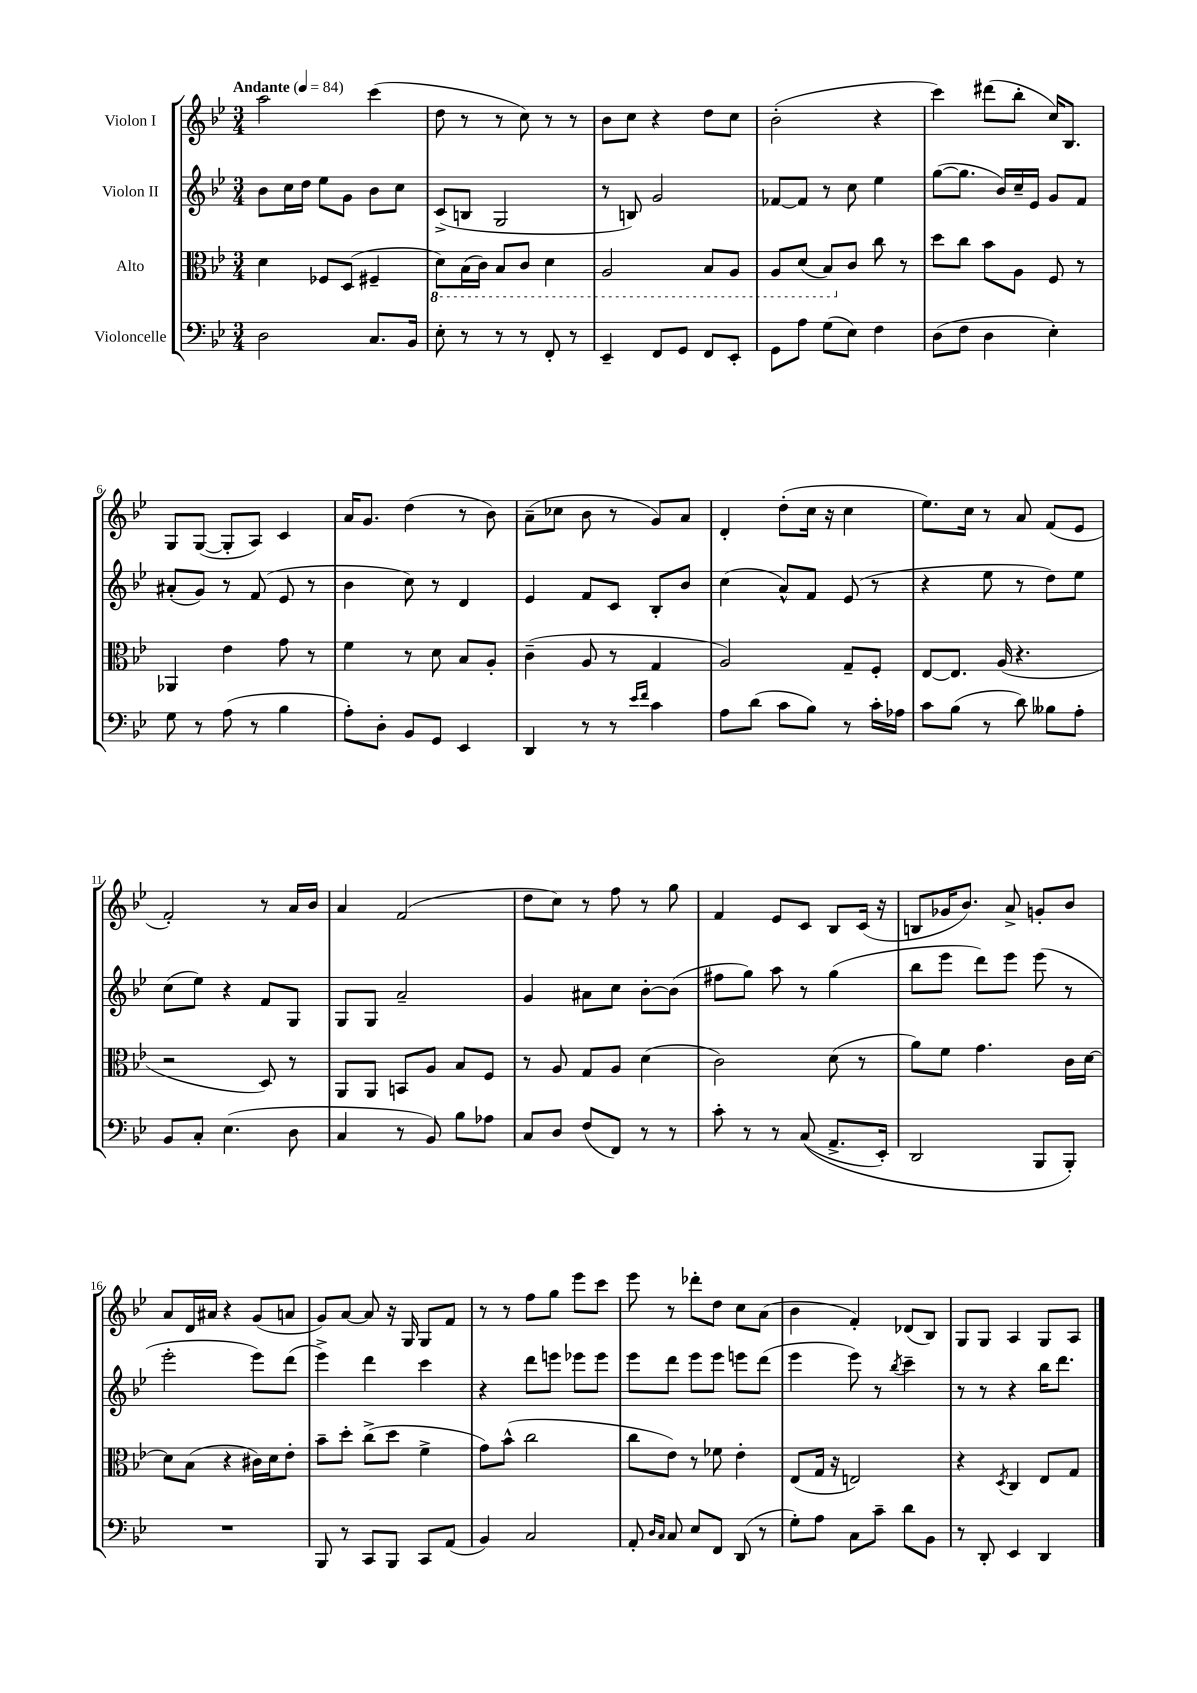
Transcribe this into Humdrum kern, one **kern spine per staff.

**kern	**kern	**kern	**kern
*part4	*part3	*part2	*part1
*staff4	*staff3	*staff2	*staff1
*I"Violoncelle	*I"Alto	*I"Violon II	*I"Violon I
*clefF4	*clefC3	*clefG2	*clefG2
*k[b-e-]	*k[b-e-]	*k[b-e-]	*k[b-e-]
*M3/4	*M3/4	*M3/4	*M3/4
*MM84	*MM84	*MM84	*MM84
=1	=1	=1	=1
!	!	!	!LO:TX:a:B:t=Andante
2D\	4d\	8b-\L	2aa\
.	.	16cc\L	.
.	.	16dd\JJ	.
.	8F-X/L	8ee-\L	.
.	(8D/J	8g\J	.
8.C/L	4F#X~/	8b-\L	(4ccc\
.	.	8cc\J	.
16BB-/Jk	.	.	.
=2	=2	=2	=2
*	*8ba	*	*
8E-'\	8D\L)	(8c^/L	8dd\
8r	(16BB-\L	8Bn/J	8r
.	16C\JJ)	.	.
8r	8BB-/L	2G/	8r
8r	8C/J	.	8cc\)
8FF'/	4D\	.	8r
8r	.	.	8r
=3	=3	=3	=3
4EE-~/	2AA/	8r	8b-\L
.	.	8Bn/)	8cc\J
8FF/L	.	2g/	4r
8GG/J	.	.	.
8FF/L	8BB-/L	.	8dd\L
8EE-'/J	8AA/J	.	8cc\J
=4	=4	=4	=4
8GG\L	8AA/L	[8f-X/L	(2b-'\
8A\J	(8D/J	8f-/J]	.
(8G\L	8BB-/L)	8r	.
*	*X8ba	*	*
8E-\J)	8c/J	8cc\	.
4F\	8cc\	4ee-\	4r
.	8r	.	.
=5	=5	=5	=5
(8D\L	8dd\L	([8gg\L	4ccc\)
8F\J	8cc\J	8.gg\J]	.
4D\	8b-\L	.	(8ddd#X\L
.	.	16b-/LL)	.
.	8A\J	16cc~/	8bb-'\J
.	.	16e-/JJ	.
4E-'\)	8F/	8g/L	16cc/KL)
.	.	.	8.B-/J
.	8r	8f/J	.
!!LO:LB:g=z
=6	=6	=6	=6
8G\	4AA-X/	(8a#X'/L	8G/L
8r	.	8g/J)	([8G/J
(8A\	4e-\	8r	8G'/L]
8r	.	(8f/	8A/J)
4B-\	8g\	8e-/	4c/
.	8r	8r	.
=7	=7	=7	=7
8A'\L)	4f\	4b-\	16a/KL
.	.	.	8.g/J
8D'\J	.	.	.
8BB-/L	8r	8cc\)	(4dd\
8GG/J	8d\	8r	.
4EE-/	8B-/L	4d/	8r
.	8A'/J	.	8b-\)
=8	=8	=8	=8
4DD/	(4c~\	4e-/	(8a~\L
.	.	.	8cc-X\J
8r	8A/	8f/L	8b-\
8r	8r	8c/J	8r
16qqe-/LL	.	.	.
16qqf/JJ	.	.	.
4c\	4G/	8B-'/L	8g/L)
.	.	8b-/J	8a/J
=9	=9	=9	=9
8A\L	2A/)	(4cc\	4d'/
(8d\J	.	.	.
8c\L	.	8a^^/L)	(8dd'\L
8B-\J)	.	8f/J	16cc\Jk
.	.	.	16r
8r	8G~/L	(8e-/	4cc\
16c'\LL	8F'/J	8r	.
16A-X\JJ	.	.	.
=10	=10	=10	=10
8c\L	[8E-/L	4r	8.ee-\L)
(8B-\J	8.E-/J]	.	.
.	.	.	16cc\Jk
8r	.	8ee-\	8r
.	(16A/	.	.
8d\)	4.r	8r	8a/
8B--X\L	.	8dd\L)	(8f/L
8A'\J	.	8ee-\J	8e-/J
!!LO:LB:g=z
=11	=11	=11	=11
8BB-/L	2r	(8cc\L	2f'/)
8C'/J	.	8ee-\J)	.
(4.E-\	.	4r	.
.	8D/)	8f/L	8r
8D\	8r	8G/J	16a/LL
.	.	.	16b-/JJ
=12	=12	=12	=12
4C/	8AA/L	8G/L	4a/
.	8AA/J	8G/J	.
8r	8BBn/L	2a~/	(2f/
8BB-/)	8A/J	.	.
8B-\L	8B-/L	.	.
8A-X\J	8F/J	.	.
=13	=13	=13	=13
8C/L	8r	4g/	8dd\L
8D/J	8A/	.	8cc\J)
(8F/L	8G/L	8a#X\L	8r
8FF/J)	8A/J	8cc\J	8ff\
8r	(4d\	[8b-'\L	8r
8r	.	(8b-\J]	8gg\
=14	=14	=14	=14
8c'\	2c\)	8ff#X\L	4f/
8r	.	8gg\J)	.
8r	.	8aa\	8e-/L
((8C/	.	8r	8c/J
8.AA^/L	(8d\	(4gg\	8B-/L
.	8r	.	(16c/Jk
16EE-'/Jk)	.	.	16r
=15	=15	=15	=15
2DD/	8a\L)	8bb-\L	8Bn/L
.	8f\J	8eee-\J	16g-X/K
.	.	.	8.b-/J)
.	4.g\	8ddd\L)	.
.	.	8eee-\J	8a^/
8BBB-/L	.	(8eee-\	8gn'/L
8BBB-'/J)	16c\LL	8r	8b-/J
.	[16d\JJ	.	.
!!LO:LB:g=z
=16	=16	=16	=16
2.r	8d\L]	2eee-'\	8a/L
.	(8B-\J	.	16d/L
.	.	.	16a#X/JJ
.	4r	.	4r
.	16c#X\LL)	8eee-\L)	(8g/L
.	16d\J	.	.
.	8e-'\J	(8ddd\J	8an/J
=17	=17	=17	=17
8BBB-/	8b-~\L	4eee-^\)	8g/L)
8r	8dd'\J	.	[8a/J
8CC/L	(8cc^\L	4ddd\	8a/]
8BBB-/J	8dd\J	.	16r
.	.	.	16G/
8CC/L	4f^\	4ccc\	8G/L
(8AA/J	.	.	8f/J
=18	=18	=18	=18
4BB-/)	8g\L)	4r	8r
.	(8b-^^\J	.	8r
2C/	2cc\	8ddd\L	8ff\L
.	.	8eeen\J	8gg\J
.	.	8eee-X\L	8eee-\L
.	.	8eee-\J	8ccc\J
=19	=19	=19	=19
8AA'/	8cc\L	8eee-\L	8eee-\
16qqD/LL	.	.	.
16qqC/JJ	.	.	.
8C/	8e-\J)	8ddd\J	8r
8E-/L	8r	8eee-\L	8ddd-X'\L
8FF/J	8f-X\	8eee-\J	8dd\J
(8DD/	4e-'\	8eeen\L	8cc\L
8r	.	(8ddd\J	(8a\J
=20	=20	=20	=20
8G'\L)	(8E-/L	4eee-\	4b-\
8A\J	16G/Jk	.	.
.	16r	.	.
8C\L	2En/)	8eee-\)	4f'/)
8c~\J	.	8r	.
.	.	8qbb-/	.
8d\L	.	4ccc~\	(8d-X/L
8BB-\J	.	.	8B-/J)
=21	=21	=21	=21
8r	4r	8r	8G/L
8DD'/	.	8r	8G/J
.	8qD/	.	.
4EE-/	4C/	4r	4A/
4DD/	8E-/L	16bb-\KL	8G/L
.	.	8.ddd\J	.
.	8G/J	.	8A/J
==	==	==	==
*-	*-	*-	*-
